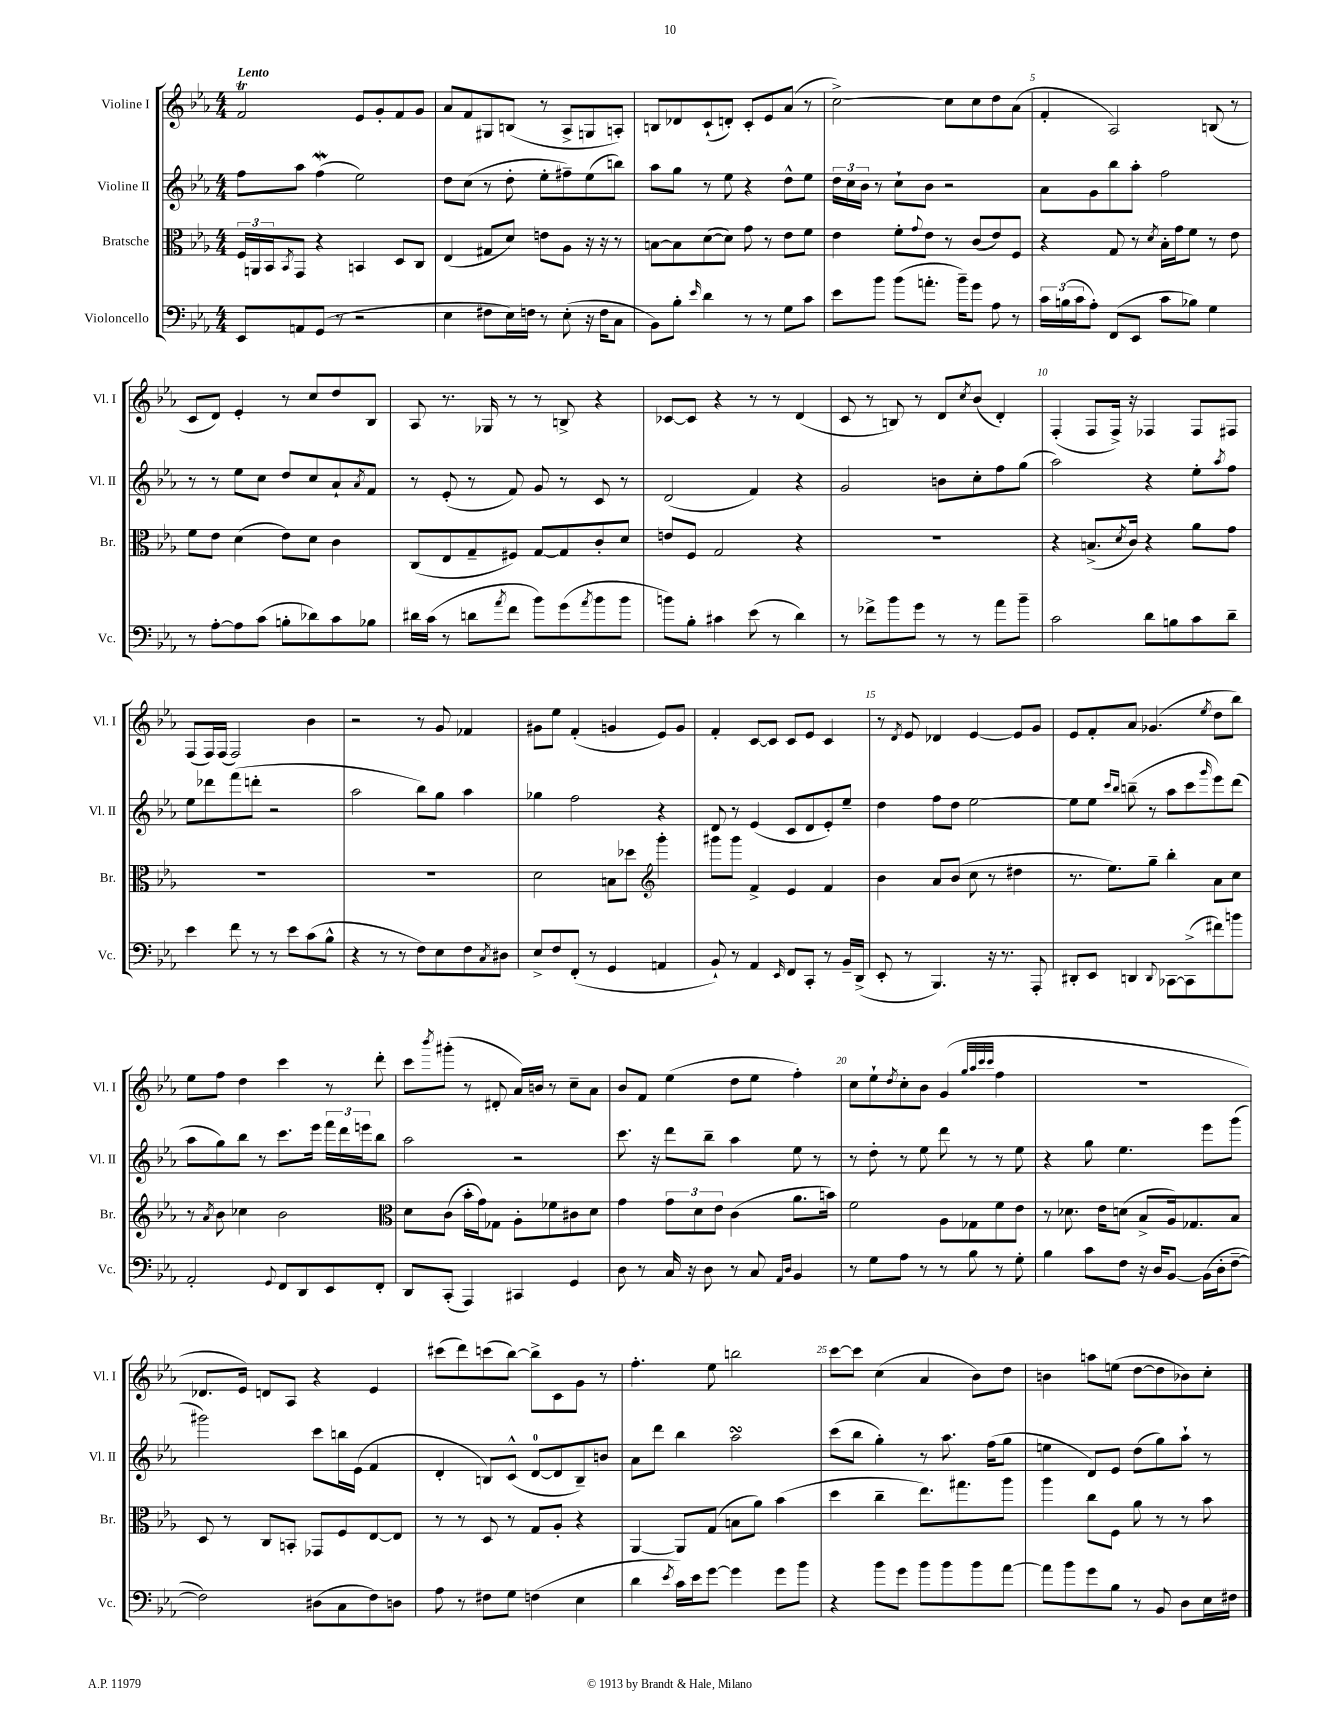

**kern	**kern	**kern	**kern
*part4	*part3	*part2	*part1
*staff4	*staff3	*staff2	*staff1
*I"Violoncello	*I"Bratsche	*I"Violine II	*I"Violine I
*I'Vc.	*I'Br.	*I'Vl. II	*I'Vl. I
*clefF4	*clefC3	*clefG2	*clefG2
*k[b-e-a-]	*k[b-e-a-]	*k[b-e-a-]	*k[b-e-a-]
*M4/4	*M4/4	*M4/4	*M4/4
=1	=1	=1	=1
!	!	!	!LO:TX:a:B:t=Lento
8EE-/L	24F/LL	8ff\L	2fT/
.	24AAn/	.	.
.	24BB-/J	.	.
.	8qBB-/	.	.
8AAn/	8GG/J	8aa-\J	.
(8GG/J	4r	(4ffW\	.
8r	.	.	.
2r	4BBn/	2ee-\)	8e-/L
.	.	.	8g'/
.	8D/L	.	8f/
.	8C/J	.	8g/J
=2	=2	=2	=2
4E-\	(4E-/	8dd\L	8a-/L
.	.	(8cc\J	8f/
8F#X\L	8G#X/L	8r	8G#X/
16E-\L)	8d/J)	8dd'\	(8Bn/J
16Fn\JJ	.	.	.
8r	8en\L	8ee-'\L	8r
(8E-'\	8A-\J	8ff#X~\)	8A-^/L
16r	16r	(8ee-\	8Gn/
16F\KL	16r	.	.
8C\J	8r	8bbn\J)	8An'/J)
=3	=3	=3	=3
8BB-\L)	[8Bn\L	8aa-\L	8Bn/L
8B-'\J	8B\]	8gg\J	8d-X/
16qqe-/	.	.	.
4d\	([8d\	8r	(8c`/
.	8d\J])	8ee-\	8dn'/J)
8r	8g\	4r	8c'/L
8r	8r	.	8e-/
8G\L	8e-\L	8dd^^\L	(8a-/J
8c\J	8f\J	8ee-\J	8r
=4	=4	=4	=4
8e-\L	4e-\	24dd\LL	[2cc^\)
.	.	24cc\	.
.	.	24b-\JJ	.
8b-\J	.	8r	.
(8b-\L	8f'\L	8cc`\L	.
.	8qqg/	.	.
8.an'\J	8e-\J	8b-\J	.
.	8r	2r	8cc\L]
16b-~\KL)	.	.	.
8g\J	(8c/L	.	8cc\
8A-\	8e-/)	.	8dd\
8r	8F/J	.	(8a-\J
=5	=5	=5	=5
24c\LL	4r	8a-\L	4f'/
(24Bn\	.	.	.
24c\J	.	.	.
8A-'\J)	.	8g\	.
(8FF/L	8G/	8bb-\	2A-/)
8EE-/J	8r	8aa-'\J	.
.	8qd/	.	.
8c\L	16B-'\LL	2ff\	.
.	16g\J	.	.
8B-X\J)	8f\J	.	.
4G\	8r	.	(8Bn/
.	8e-\	.	8r
!!LO:LB:g=z
=6	=6	=6	=6
8r	8f\L	8r	8c/L
[8A-'\L	8e-\J	8r	8d/J)
8A-\]	(4d\	8ee-\L	4e-'/
(8c\J	.	8cc\J	.
8Bn'\L	8e-\L)	8dd/L	8r
8d-X\)	8d\J	8cc/	8cc/L
8c\	4c\	8a-`/	8dd/
.	.	8qa-/	.
8B-X\J	.	8f/J	8B-/J
=7	=7	=7	=7
16d#X\LL	(8C/L	8r	8A-/
(16c\JJ	.	.	.
8r	8E-/	(8e-'/	8.r
8dn\L	8G~/	8r	.
.	.	.	16G-X/
8qa-/	.	.	.
8f\J	8F#X/J)	8f/)	8r
8b-\L)	[8G/L	8g/	8r
(8g\	8G/]	8r	8Bn^/
8qa-/	.	.	.
8b-\	8c'/	8c/	4r
8b-\J	8d/J	8r	.
=8	=8	=8	=8
8bn\L)	8en/L	(2d/	[8c-X/L
8B-'\J	8F/J	.	8c-/J]
4c#X\	2G/	.	4r
(8e-\	.	4f/)	8r
8r	.	.	8r
4d\)	4r	4r	(4d/
=9	=9	=9	=9
8r	1r	2g/	8c/
8f-X^\L	.	.	8r
8b-\	.	.	8Bn/)
8g\J	.	.	8r
8r	.	8bn\L	8d/L
.	.	.	8qcc/
8r	.	8cc'\	(8b-/J
8a-\L	.	8ff\	4d'/)
8b-~\J	.	(8gg\J	.
=10	=10	=10	=10
2c\	4r	2aa-\)	(4F'/
.	(8.Bn^/L	.	8F/L
.	.	.	16F^/Jk)
.	8qd/	.	.
.	16c/Jk)	.	16r
8d\L	4r	4r	4F-X/
8Bn\	.	.	.
8c\	8a-\L	8ee-'\L	8F-/L
.	.	8qaa-/	.
8d~\J	8g\J	8ff\J	8F#X/J
!!LO:LB:g=z
=11	=11	=11	=11
4e-\	1r	8ee-\L	(8F/L
.	.	8ddd-X\	16F/L)
.	.	.	(16F/JJ
8f\	.	(8fff\	2F/)
8r	.	8dddn'\J	.
8r	.	2r	.
8e-\L	.	.	.
(8c\	.	.	4b-\
8B-^^\J	.	.	.
=12	=12	=12	=12
4r	1r	2aa-\	2r
8r	.	.	.
8r	.	.	.
8F\L)	.	8bb-\L)	8r
8E-\	.	8gg\J	8g/
8F\	.	4aa-\	4f-X/
8qC/	.	.	.
8D#X\J	.	.	.
=13	=13	=13	=13
8E-^/L	2d\	4gg-X\	8g#X\L
8F/	.	.	8ee-\J
(8FF'/J	.	2ff\	(4f'/
8r	.	.	.
4GG/	8Bn\L	.	4gn/
.	8dd-X\J	.	.
*	*clefG2	*	*
4AAn/	4ggg'\	4r	8e-/L)
.	.	.	8g/J
=14	=14	=14	=14
8BB-`/)	8ggg#X\L	8d/	4f'/
8r	8ggg#\J	8r	.
4AA-/	4f^/	(4e-/	[8c/L
.	.	.	8c/J]
16qqEE-/	.	.	.
8FF/L	4e-/	8c/L	8c/L
8CC'/J	.	8d/	8e-/J
8r	4f/	8e-'/)	4c/
16BB-~/LL	.	8ee-~/J	.
(16DD^/JJ	.	.	.
=15	=15	=15	=15
8EE-'/	4b-\	4dd\	8r
.	.	.	8qd/
8r	.	.	8e-/
4.BBB-/)	8a-/L	8ff\L	4d-X/
.	(8b-/J	8dd\J	.
.	8cc\	[2ee-\	[4e-/
16r	8r	.	.
8.r	.	.	.
.	4dd#X\	.	8e-/L]
8AAA-'/	.	.	8g/J
=16	=16	=16	=16
8DD#X'/L	8.r	8ee-\L]	8e-/L
8EE-/J	.	8ee-\J	8f'/
.	8.ee-\L)	.	.
.	.	16qqccc/LL	.
.	.	16qqbb-/JJ	.
4DDn/	.	(8bbn~\	8a-/J
.	8gg~\J	8r	(4.g-X/
8qqDD/	.	.	.
[8CC-X\L	4bb-'\	8aa-\L	.
(8CC-^\]	.	8ccc\	.
.	.	16qqggg/	8qee-/
8f#X\)	8a-\L	8eee-\)	8dd\L
8bn\J	8cc\J	(8ddd\J	8bb-\J)
!!LO:LB:g=z
=17	=17	=17	=17
2AA-'/	8r	8aa-\L	8ee-\L
.	8qa-/	.	.
.	8b-\	8gg\)	8ff\J
.	4cc-X\	8bb-\J	4dd\
.	.	8r	.
8qqGG/	.	.	.
8FF/L	2b-\	8.ccc\L	4ccc\
8DD/	.	.	.
.	.	16eee-\Jk	.
8EE-/	.	24fff\LL	8r
.	.	24ddd\	.
.	.	24eeen\J	.
8FF'/J	.	8bb-\J	8ddd'\
=18	=18	=18	=18
*	*clefC3	*	*
8DD/L	8d\L	2aa-\	8ccc\L
.	.	.	8qbbb-/
(8CC'/J	(8c\J	.	(8ggg#X'\J
4AAA-/)	16b-'\LL	.	8r
.	16g\J)	.	.
.	8G-X\J	.	8d#X'/
4CC#X/	8A-'\L	2r	16a-/LL)
.	.	.	16bn/JJ
.	8f-X\	.	8r
4GG/	8c#X\	.	8cc~\L
.	8d\J	.	8a-\J
=19	=19	=19	=19
8D\	4g\	8.ccc\	8b-/L
8r	.	.	8f/J
.	.	16r	.
16C/	12g\L	8ddd\L	(4ee-\
16r	.	.	.
.	12d\	.	.
8D\	.	8bb-~\J	.
.	12e-\J	.	.
8r	(4c\	4aa-\	8dd\L
8C/	.	.	8ee-\J
16qqAA-/LL	.	.	.
16qqD/JJ	.	.	.
4BB-/	8.a-\L	8ee-\	4ff'\)
.	.	8r	.
.	16bn\Jk)	.	.
=20	=20	=20	=20
8r	2f\	8r	8cc\L
8G\L	.	8dd'\	8ee-`\
.	.	.	8qdd/
8A-\J	.	8r	8cc'\
8r	.	8ee-\	8b-\J
8r	8A-\L	8ddd\	(4g/
8B-\	8G-X\	8r	.
.	.	.	32qqgg/LLL
.	.	.	32qqaa-/
.	.	.	32qqccc/
.	.	.	32qqccc/JJJ
8r	8f\	8r	4ff\
8G'\	8e-\J	8ee-\	.
=21	=21	=21	=21
4B-\	8r	4r	1r
.	8.d-X\	.	.
8c\L	.	8gg\	.
.	16e-\KL	.	.
8F\J	(8dn\J	4.ee-\	.
16r	8B-^/L	.	.
16D/KL	.	.	.
[8BB-/J	16A-/k)	.	.
.	8.G-X/	.	.
(16BB-\LL]	.	8eee-\L	.
16D'\J	.	.	.
[8F~\J	8B-/J	(8ggg\J	.
!!LO:LB:g=z
=22	=22	=22	=22
2F\])	8D/	2ggg#X\)	8.d-X/L
.	8r	.	.
.	.	.	16e-/Jk)
.	8C/L	.	8dn/L
.	8BBn'/J	.	8A-/J
(8D#X\L	8GG-X/L	8ccc\L	4r
8C\	8F/	16bbn\L	.
.	.	(16e-\JJ	.
8F\)	[8E-/	4f/	4e-/
8Dn\J	8E-/J]	.	.
=23	=23	=23	=23
8A-\	8r	4d'/	(8ccc#X\L
8r	8r	.	8ddd\)
8F#X\L	8D/	8Bn/L)	(8cccn\
8G\J	8r	(8c^^/J	[8bb-\J)
(4Fn\	8G/L	[8d/L	8bb-^\L]
.	8A-'/J	8d/]	8c\
4E-\	4r	8B~/)	8g\J
.	.	8bn/J	8r
=24	=24	=24	=24
4d\	[4AA-/	8a-\L	4.ff'\
.	.	8ddd\J	.
8qe-/	.	.	.
16c\LL)	8AA-/L]	4bb-\	.
16e-\J	.	.	.
[8g\J	(8G/J	.	8ee-\
4g\]	8Bn\L	2aa-sSSs\	2bbn\
.	8a-\J)	.	.
8g\L	(4b-\	.	.
8b-\J	.	.	.
=25	=25	=25	=25
4r	4dd\	(8ccc\L	[8ccc\L
.	.	8bb-\J	8ccc\J]
8b-\L	4cc~\	4gg'\)	(4cc\
8g\J	.	.	.
8b-\L	8.ee-\L)	8r	4a-/
8b-\	.	8.aa-\	.
.	8.gg#X\	.	.
8b-\	.	.	8b-\L)
.	.	(16ff\KL	.
[8a-\J	8aa-\J	8gg\J	8dd\J
=26	=26	=26	=26
8a-\L]	4aa-\	4een\	4bn\
8b-\	.	.	.
8g\	8cc\L	8d/L)	8aan\L
8B-\J	8F\J	8e-/J	(8een\J
8r	8a-\	(8dd\L	[8dd\L
8BB-/	8r	8gg\)	8dd\]
8D\L	8r	8aa-`\J	8b-X\)
16E-\L	8b-\	8r	8cc'\J
16F#X\JJ	.	.	.
==	==	==	==
*-	*-	*-	*-
